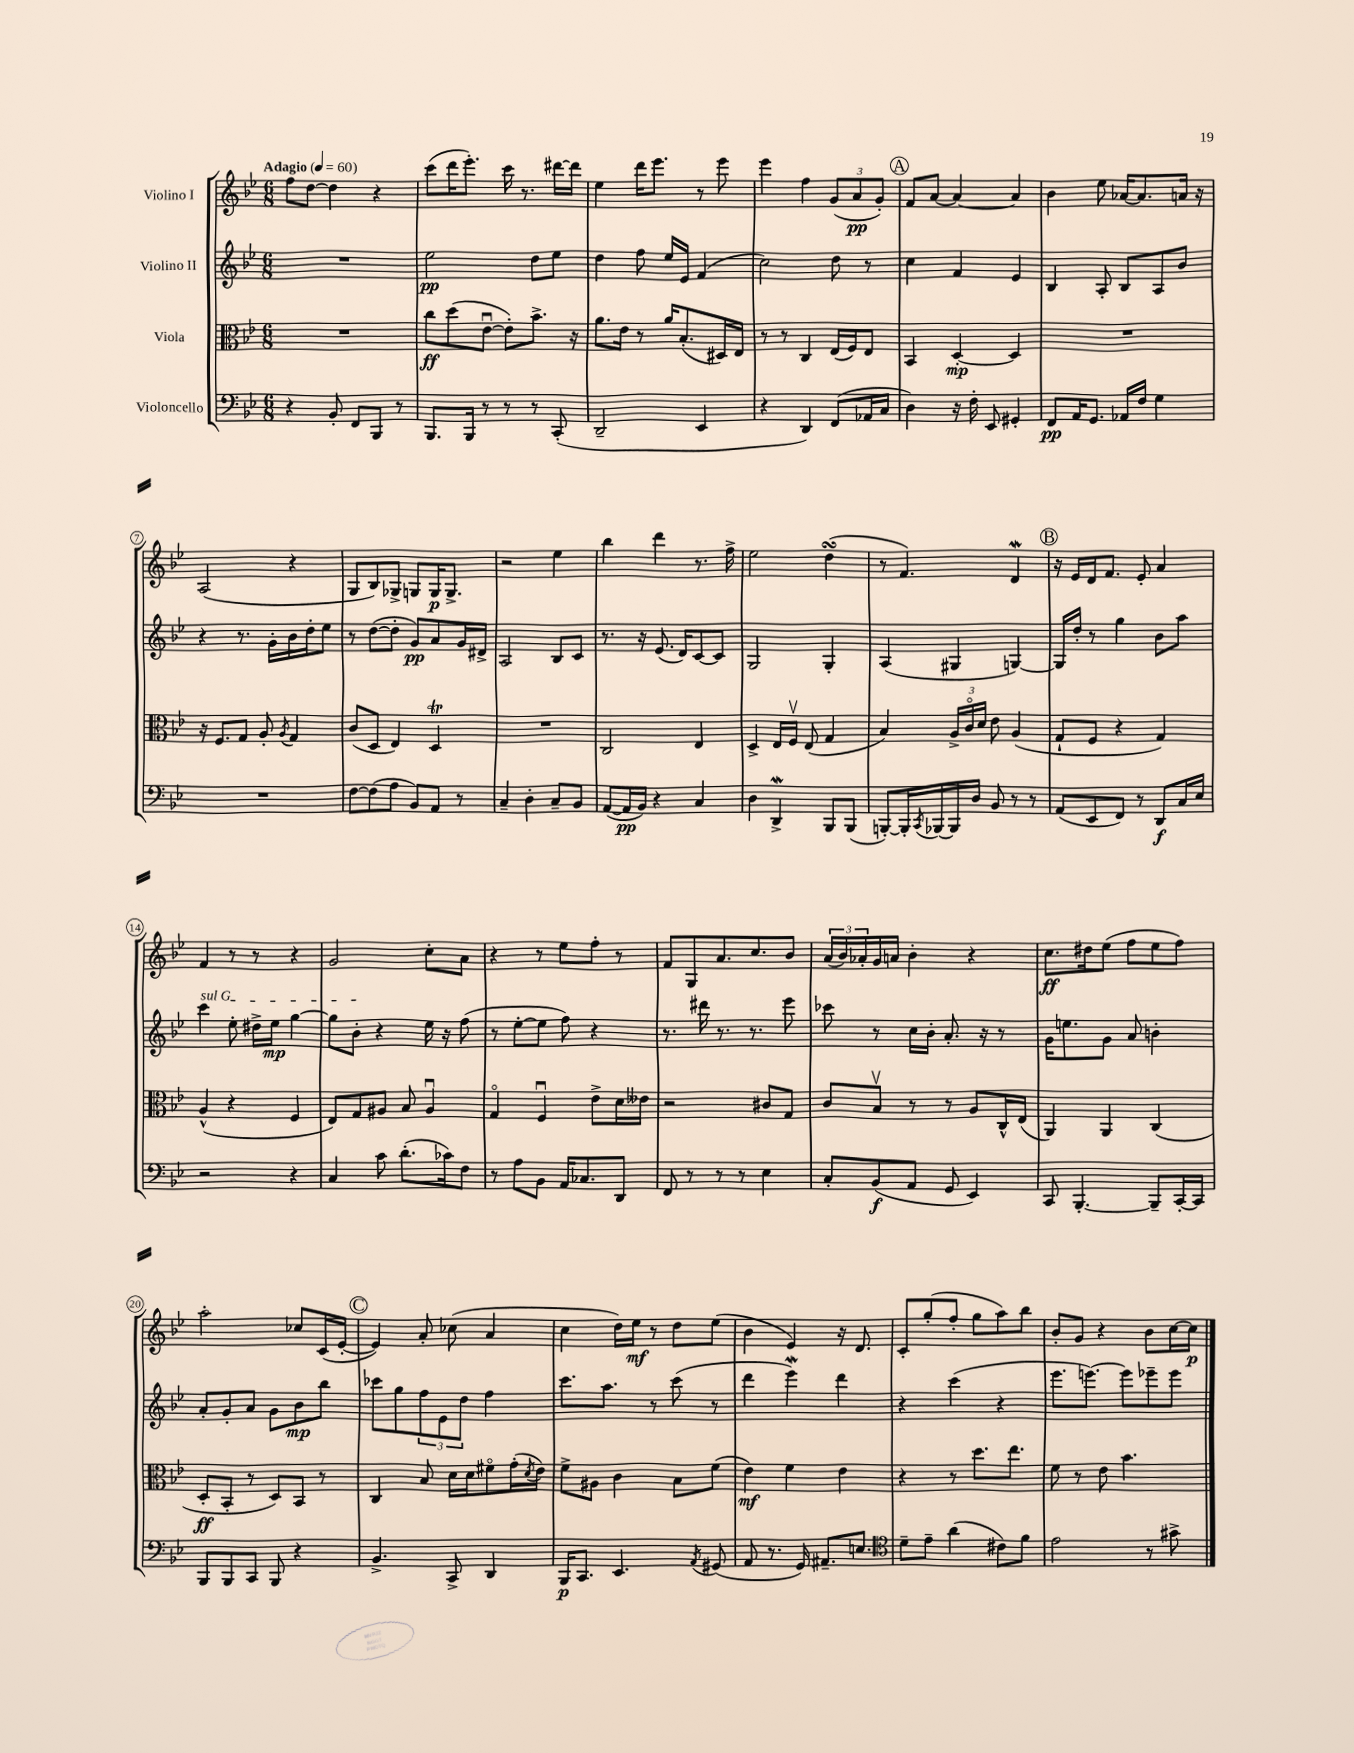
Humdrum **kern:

**kern	**dynam	**kern	**dynam	**kern	**dynam	**kern	**dynam
*part4	*part4	*part3	*part3	*part2	*part2	*part1	*part1
*staff4	*staff4	*staff3	*staff3	*staff2	*staff2	*staff1	*staff1
*I"Violoncello	*	*I"Viola	*	*I"Violino II	*	*I"Violino I	*
*clefF4	*	*clefC3	*	*clefG2	*	*clefG2	*
*k[b-e-]	*	*k[b-e-]	*	*k[b-e-]	*	*k[b-e-]	*
*M6/8	*	*M6/8	*	*M6/8	*	*M6/8	*
*MM60	*	*MM60	*	*MM60	*	*MM60	*
=1	=1	=1	=1	=1	=1	=1	=1
!	!	!	!	!	!	!LO:TX:a:B:t=Adagio	!
4r	.	2.r	.	2.r	.	8ff\L	.
.	.	.	.	.	.	[8dd\J	.
8BB-'/	.	.	.	.	.	4dd\]	.
8FF/L	.	.	.	.	.	.	.
8BBB-/J	.	.	.	.	.	4r	.
8r	.	.	.	.	.	.	.
=2	=2	=2	=2	=2	=2	=2	=2
8.BBB-/L	.	8cc\L	ff	2ee-\	pp	(8ccc\L	.
.	.	(8dd\	.	.	.	16ddd\K	.
16BBB-/Jk	.	.	.	.	.	8.eee-'\J)	.
8r	.	[8e-u\J	.	.	.	.	.
8r	.	8e-'\L])	.	.	.	16ccc\	.
.	.	.	.	.	.	8.r	.
8r	.	8.b-^\J	.	8dd\L	.	.	.
(8CC'/	.	.	.	8ee-\J	.	[16ddd#X\LL	.
.	.	16r	.	.	.	16ddd#\JJ]	.
=3	=3	=3	=3	=3	=3	=3	=3
2DD~/	.	8.a\L	.	4dd\	.	4ee-\	.
.	.	16e-\Jk	.	.	.	.	.
.	.	8r	.	8ff\	.	16ddd\KL	.
.	.	.	.	.	.	8.eee-\J	.
.	.	16a/KL	.	16ee-/LL	.	.	.
.	.	(8.B-'/	.	16e-/JJ	.	.	.
4EE-/	.	.	.	(4f/	.	8r	.
.	.	16D#X/L)	.	.	.	8eee-\	.
.	.	16E-/JJ	.	.	.	.	.
=4	=4	=4	=4	=4	=4	=4	=4
4r	.	8r	.	2cc\)	.	4eee-\	.
.	.	8r	.	.	.	.	.
4DD/)	.	4C/	.	.	.	4ff\	.
(8FF/L	.	(16E-/LL	.	8dd\	.	(12g/L	.
.	.	16F/J)	.	.	.	.	.
.	.	.	.	.	.	12a/	pp
16AA-X/L	.	8E-/J	.	8r	.	.	.
.	.	.	.	.	.	12g'/J)	.
16C/JJ	.	.	.	.	.	.	.
!!LO:REH:place=s1:t=A
=5	=5	=5	=5	=5	=5	=5	=5
4D\)	.	4BB-/	.	4cc\	.	8f/L	.
.	.	.	.	.	.	[8a/J	.
16r	.	[4D'/	mp	4f/	.	4a/_	.
16F'\	.	.	.	.	.	.	.
8EE-/	.	.	.	.	.	.	.
4GG#X'/	.	4D/]	.	4e-/	.	4a/]	.
=6	=6	=6	=6	=6	=6	=6	=6
8FF/L	pp	2.r	.	4B-/	.	4b-\	.
16AA/K	.	.	.	.	.	.	.
8.GG/J	.	.	.	.	.	.	.
.	.	.	.	8A'/	.	8ee-\	.
16AA-X/LL	.	.	.	8B-/L	.	[16a-X/KL	.
16F/JJ	.	.	.	.	.	8.a-/]	.
4G\	.	.	.	8A/	.	.	.
.	.	.	.	8b-/J	.	16an/Jk	.
.	.	.	.	.	.	16r	.
!!LO:LB:g=z
=7	=7	=7	=7	=7	=7	=7	=7
2.r	.	16r	.	4r	.	(2A/	.
.	.	8.F/L	.	.	.	.	.
.	.	8G/J	.	8.r	.	.	.
.	.	8A'/	.	.	.	.	.
.	.	.	.	16g'\LL	.	.	.
.	.	8qA/	.	.	.	.	.
.	.	4G/	.	16b-\	.	4r	.
.	.	.	.	16dd'\J	.	.	.
.	.	.	.	8ee-\J	.	.	.
=8	=8	=8	=8	=8	=8	=8	=8
[8F\L	.	(8c/L	.	8r	.	8G/L	.
(8F\]	.	8D/J	.	([8dd\L	.	8B-/)	.
8A\J	.	4E-/)	.	8dd'\J]	.	8G-X^/J	.
8BB-/L)	.	.	.	8g/L)	pp	8Gn/L	.
8AA/J	.	4Dt/	.	8a/	.	16G/K	p
.	.	.	.	.	.	8.G^/J	.
8r	.	.	.	16g/L	.	.	.
.	.	.	.	16d#X^/JJ	.	.	.
=9	=9	=9	=9	=9	=9	=9	=9
4C~/	.	2.r	.	2A/	.	2r	.
4D'\	.	.	.	.	.	.	.
8C~/L	.	.	.	8B-/L	.	4ee-\	.
8BB-/J	.	.	.	8c/J	.	.	.
=10	=10	=10	=10	=10	=10	=10	=10
([8AA/L	.	2C/	.	8.r	.	4bb-\	.
16AA/L]	pp	.	.	.	.	.	.
16BB-/JJ)	.	.	.	16r	.	.	.
4r	.	.	.	(8.e-/	.	4ddd\	.
.	.	.	.	16d/KL)	.	.	.
4C/	.	4E-/	.	[8c/	.	8.r	.
.	.	.	.	8c/J]	.	.	.
.	.	.	.	.	.	16ff^\	.
=11	=11	=11	=11	=11	=11	=11	=11
4D\	.	4D^/	.	2G/	.	2ee-\	.
4DDW^/	.	16E-/LL	.	.	.	.	.
.	.	16Fv/JJ	.	.	.	.	.
.	.	(8E-/	.	.	.	.	.
8BBB-/L	.	4G/	.	4G'/	.	(4ddsSsS\	.
(8BBB-/J	.	.	.	.	.	.	.
=12	=12	=12	=12	=12	=12	=12	=12
[8BBBn'/L)	.	4B-/)	.	(4A/	.	8r	.
16BBB'/L]	.	.	.	.	.	4.f/)	.
8qCC/	.	.	.	.	.	.	.
[16BBB-X/	.	.	.	.	.	.	.
16BBB-/]	.	24A^/LL	.	4G#X/	.	.	.
.	.	24c/	.	.	.	.	.
16D/JJ	.	.	.	.	.	.	.
.	.	24d/JJ	.	.	.	.	.
8BB-/	.	8e-\	.	.	.	.	.
8r	.	(4A/	.	[4Gn/)	.	4dW/	.
8r	.	.	.	.	.	.	.
!!LO:REH:place=s1:t=B
=13	=13	=13	=13	=13	=13	=13	=13
(8AA/L	.	8G`/L	.	16G/LL]	.	16r	.
.	.	.	.	16dd'/JJ	.	16e-/LL	.
8EE-/	.	8F/J	.	8r	.	16d/J	.
.	.	.	.	.	.	8.f/J	.
8FF/J)	.	4r	.	4gg\	.	.	.
8r	.	.	.	.	.	8e-'/	.
8DD/L	f	4G/)	.	8b-\L	.	4a/	.
16C/L	.	.	.	8aa\J	.	.	.
16E-/JJ	.	.	.	.	.	.	.
!!LO:LB:g=z
=14	=14	=14	=14	=14	=14	=14	=14
!	!	!	!	!LO:TX:a:i:t=sul G	!	!	!
2r	.	(4A^^/	.	4ccc\	.	4f/	.
.	.	4r	.	8ee-'\	.	8r	.
.	.	.	.	16dd#X^\LL	.	8r	.
.	.	.	.	16ee-\JJ	mp	.	.
4r	.	4F/	.	[4gg\	.	4r	.
=15	=15	=15	=15	=15	=15	=15	=15
4C/	.	8E-/L)	.	8gg\L]	.	2g/	.
.	.	8G/	.	8b-'\J	.	.	.
8c\	.	8A#X/J	.	4r	.	.	.
(8.d'\L	.	8B-/	.	.	.	.	.
.	.	4A#u/	.	16ee-\	.	8cc'\L	.
16c-X\k)	.	.	.	16r	.	.	.
8F\J	.	.	.	(8ff\	.	8a\J	.
=16	=16	=16	=16	=16	=16	=16	=16
8r	.	4G/	.	8r	.	4r	.
8A\L	.	.	.	[8ee-'\L	.	.	.
8BB-\J	.	4Fu/	.	8ee-\J]	.	8r	.
16AA/KL	.	.	.	8ff\)	.	8ee-\L	.
8.C-X/	.	.	.	.	.	.	.
.	.	8e-^\L	.	4r	.	8ff'\J	.
8DD/J	.	16d\L	.	.	.	8r	.
.	.	16e--X\JJ	.	.	.	.	.
=17	=17	=17	=17	=17	=17	=17	=17
8FF/	.	2r	.	8.r	.	8f/L	.
8r	.	.	.	.	.	8G/	.
.	.	.	.	16ddd#X\	.	.	.
8r	.	.	.	8.r	.	8.a/	.
8r	.	.	.	.	.	.	.
.	.	.	.	8.r	.	8.cc/	.
4E-\	.	8c#X/L	.	.	.	.	.
.	.	8G/J	.	8eee-\	.	8b-/J	.
=18	=18	=18	=18	=18	=18	=18	=18
8C'/L	.	8c/L	.	8ccc-X\	.	(24a/LL	.
.	.	.	.	.	.	24b-/)	.
.	.	.	.	.	.	24a-X'/	.
(8BB-/	f	8B-v/J	.	8r	.	16g/	.
.	.	.	.	.	.	16an/JJ	.
8AA/J	.	8r	.	16cc\LL	.	4b-'\	.
.	.	.	.	16b-'\JJ	.	.	.
8GG/	.	8r	.	8.a'/	.	.	.
4EE-/)	.	8A/L	.	.	.	4r	.
.	.	.	.	16r	.	.	.
.	.	16C^^/L	.	8r	.	.	.
.	.	(16E-/JJ	.	.	.	.	.
=19	=19	=19	=19	=19	=19	=19	=19
8CC/	.	4AA/)	.	16g\KL	.	8.cc\L	ff
.	.	.	.	8.een\	.	.	.
[4.BBB-'/	.	.	.	.	.	.	.
.	.	.	.	.	.	16dd#X\k	.
.	.	4AA/	.	8g\J	.	(8ee-\J	.
.	.	.	.	8a/	.	8ff\L	.
8BBB-~/L]	.	(4C/	.	4bn'\	.	8ee-\	.
[16CC'/L	.	.	.	.	.	8ff\J)	.
16CC/JJ]	.	.	.	.	.	.	.
!!LO:LB:g=z
=20	=20	=20	=20	=20	=20	=20	=20
8BBB-/L	.	8D'/L	ff	8a'/L	.	2aa'\	.
8BBB-/	.	8BB-'/J	.	8g'/	.	.	.
8CC/J	.	8r	.	8a/J	.	.	.
8BBB-/	.	8D/L)	.	8g\L	.	.	.
4r	.	8BB-/J	.	8b-\	mp	8cc-X/L	.
.	.	8r	.	8bb-\J	.	(16c/L	.
.	.	.	.	.	.	[16e-'/JJ	.
!!LO:REH:place=s1:t=C
=21	=21	=21	=21	=21	=21	=21	=21
4.BB-^/	.	4C/	.	8ccc-X\L	.	4e-/])	.
.	.	.	.	8gg\	.	.	.
.	.	8B-/	.	12ff\	.	8a'/	.
.	.	.	.	12e-\	.	.	.
8CC^/	.	16d\LL	.	.	.	(8cc-X\	.
.	.	.	.	12dd\J	.	.	.
.	.	16d\J	.	.	.	.	.
4DD/	.	8f#X\	.	4ff\	.	4a/	.
.	.	(16g'\L	.	.	.	.	.
.	.	8qd/	.	.	.	.	.
.	.	16e-\JJ)	.	.	.	.	.
=22	=22	=22	=22	=22	=22	=22	=22
16BBB-/KL	p	8f^\L	.	8.ccc\L	.	4cc\	.
8.CC/J	.	.	.	.	.	.	.
.	.	8A#X\J	.	.	.	.	.
.	.	.	.	8.aa\J	.	.	.
4.EE-/	.	4c\	.	.	.	16dd\LL)	.
.	.	.	.	.	.	16ee-\JJ	mf
.	.	.	.	8r	.	8r	.
.	.	8B-\L	.	(8ccc\	.	8dd\L	.
8qAA/	.	.	.	.	.	.	.
(8GG#X/	.	(8f\J	.	8r	.	(8ee-\J	.
=23	=23	=23	=23	=23	=23	=23	=23
8AA/	.	4e-\)	mf	4ddd\	.	4b-\	.
8.r	.	.	.	.	.	.	.
.	.	4f\	.	4eee-w\)	.	4e-/)	.
16GG/)	.	.	.	.	.	.	.
8.AA#X~/L	.	.	.	.	.	.	.
.	.	4e-\	.	4ddd\	.	16r	.
8.En/J	.	.	.	.	.	8.d/	.
=24	=24	=24	=24	=24	=24	=24	=24
*clefC4	*	*	*	*	*	*	*
8d~\L	.	4r	.	4r	.	8c'/L	.
8e-~\J	.	.	.	.	.	(8gg'/	.
(4a\	.	8r	.	(4ccc\	.	8ff'/J	.
.	.	8.dd\L	.	.	.	8gg\L	.
8c#X\L)	.	.	.	4r	.	8aa\)	.
.	.	8.ee-\J	.	.	.	.	.
8f\J	.	.	.	.	.	8bb-\J	.
=25	=25	=25	=25	=25	=25	=25	=25
2e-\	.	8f\	.	8.eee-\L	.	8b-'/L	.
.	.	8r	.	.	.	8g/J	.
.	.	.	.	[8.eeen\J)	.	.	.
.	.	8e-\	.	.	.	4r	.
.	.	4.b-\	.	8eee\L]	.	.	.
8r	.	.	.	8eee-X~\	.	8b-\L	.
8g#X^\	.	.	.	8eee-\J	.	[16cc\L	.
.	.	.	.	.	.	16cc\JJ]	p
==	==	==	==	==	==	==	==
*-	*-	*-	*-	*-	*-	*-	*-
